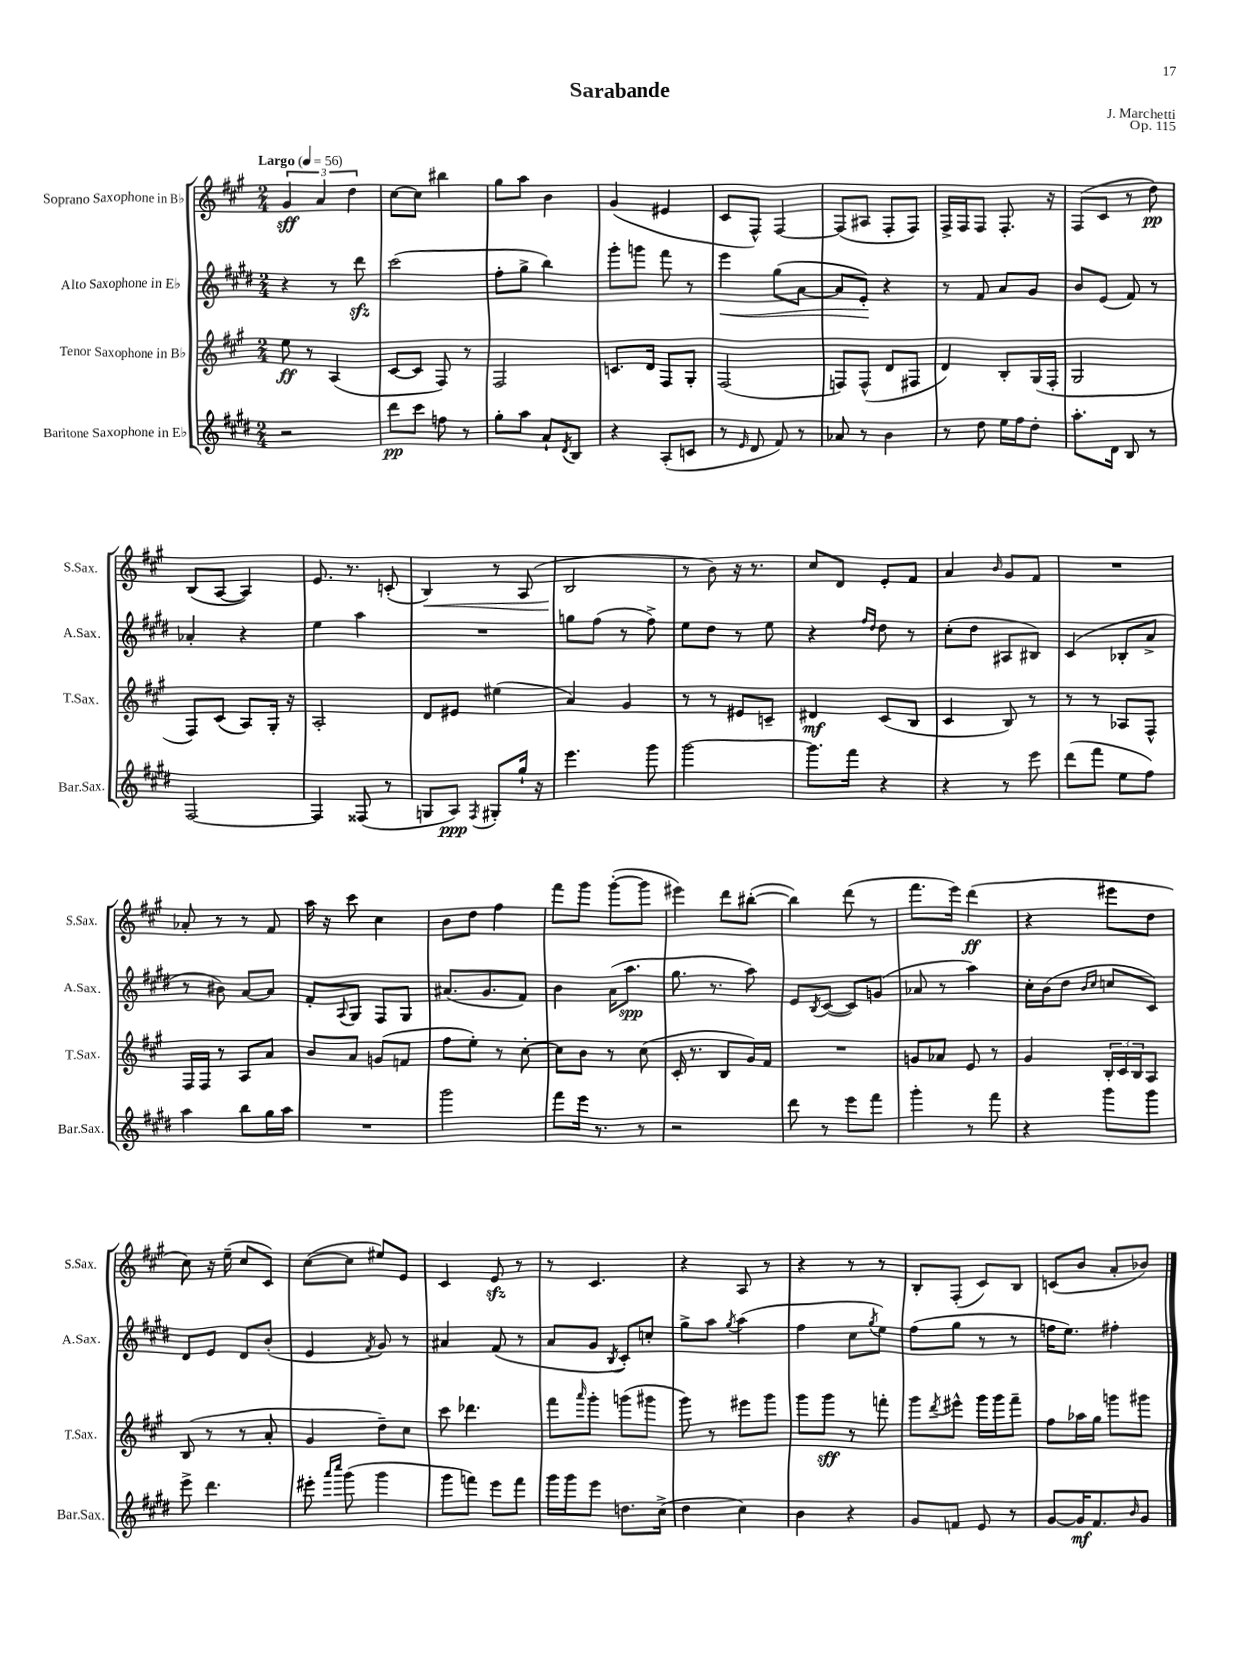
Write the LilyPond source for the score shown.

\header { title = "Sarabande" composer = "J. Marchetti" opus = "Op. 115" }
<<
\new StaffGroup <<
\new Staff = "s0" \with { instrumentName = "Soprano Saxophone in Bb" shortInstrumentName = "S.Sax." } {
    \clef treble \key a \major \numericTimeSignature \time 2/4 \tempo "Largo" 4 = 56
    \tuplet 3/2 { gis'4\sff a'4 d''4 } |
    cis''8~ cis''8 bis''4 |
    gis''8 a''8 b'4 |
    gis'4( eis'4 |
    cis'8 fis8-^) fis4~ |
    fis8( ais8 fis8-. fis8) |
    fis16-> fis16 fis8 fis8.-. r16 |
    fis8( cis'8 r8 d''8\pp) |
    b8( a8~ a4) |
    e'8. r8. c'8-.( |
    b4\<) r8 a8( |
    b2\! |
    r8 b'8) r16 r8. |
    cis''8 d'8 e'8-. fis'8 |
    a'4 \grace { b'16 } gis'8 fis'8 |
    R2 |
    aes'8-. r8 r8 fis'8 |
    a''16 r16 cis'''8 cis''4 |
    b'8 d''8 fis''4 |
    fis'''8 gis'''8 gis'''8~-.( gis'''8 |
    eis'''4) d'''8 bis''8~-.( |
    bis''4) d'''8( r8 |
    fis'''8. e'''16) d'''4\ff( |
    r4 eis'''8 d''8 |
    cis''8) r16 e''16--( cis''8 cis'8) |
    cis''8~( cis''8 eis''8) e'8 |
    cis'4 e'8\sfz r8 |
    r8 cis'4. |
    r4 a8 r8 |
    r4 r8 r8 |
    b8-. fis8-.( cis'8) b8 |
    c'8( b'8 a'8-. bes'8) \bar "|." |
}
\new Staff = "s1" \with { instrumentName = "Alto Saxophone in Eb" shortInstrumentName = "A.Sax." } {
    \clef treble \key e \major \numericTimeSignature \time 2/4
    r4 r8 dis'''8\sfz |
    cis'''2( |
    fis''8-. gis''8-> b''4) |
    gis'''8-. g'''8 fis'''8 r8 |
    e'''4\< gis''8( a'8~ |
    a'8 e'8-.\!) r4 |
    r8 fis'8 a'8 gis'8 |
    b'8 e'8( fis'8) r8 |
    aes'4-. r4 |
    e''4 a''4 |
    R2 |
    g''8 fis''8( r8 fis''8->) |
    e''8 dis''8 r8 e''8 |
    r4 \grace { fis''16 dis''16 } dis''8 r8 |
    cis''8-.( dis''8 ais8 bis8) |
    cis'4( bes8-. a'8-> |
    r8 bis'8) a'8~ a'8 |
    fis'8-. \appoggiatura { a8 } gis8 fis8 gis8 |
    ais'8.( gis'8. fis'8) |
    b'4 a'16( a''8.\spp |
    gis''8. r8. a''8) |
    e'8 \acciaccatura { b8 } cis'8~( cis'8) g'8( |
    aes'8 r8 a''4) |
    cis''16-. b'16( dis''8 \grace { b'16 cis''16 } c''8 cis'8) |
    dis'8 e'8 dis'8 b'8-.( |
    e'4 \acciaccatura { fis'8 } gis'8) r8 |
    ais'4 fis'8( r8 |
    a'8 gis'8 \acciaccatura { b8 } cis'8-.) c''8-. |
    gis''8-> a''8 \acciaccatura { gis''8 } a''4( |
    fis''4 cis''8 \acciaccatura { gis''8 } e''8) |
    fis''8( gis''8 r8 r8 |
    f''16 e''8.) fis''4-. \bar "|." |
}
\new Staff = "s2" \with { instrumentName = "Tenor Saxophone in Bb" shortInstrumentName = "T.Sax." } {
    \clef treble \key a \major \numericTimeSignature \time 2/4
    e''8\ff r8 a4( |
    cis'8~ cis'8 fis8) r8 |
    fis2 |
    c'8. d'16 fis8 gis8-. |
    fis2( |
    f8) f8-^( d'8 fis8 |
    d'4) b8-. gis16( fis16-. |
    gis2 |
    fis8) cis'8( a8) gis16-. r16 |
    a2-. |
    d'8 eis'8 eis''4( |
    a'4) gis'4 |
    r8 r8 eis'8 c'8-- |
    dis'4\mf cis'8( b8 |
    cis'4 b8) r8 |
    r8 r8 aes8 fis8-^ |
    fis16 fis16 r8 a8 a'8 |
    b'8 a'8 g'8( f'8 |
    fis''8 e''8-.) r8 cis''8~-. |
    cis''8 b'8 r8 cis''8( |
    cis'16-. r8. b8 gis'16) fis'16 |
    R2 |
    g'8 aes'8 e'8 r8 |
    gis'4 \tuplet 3/2 { b16-. cis'16 b16 } a8 |
    b8( r8 r8 a'8-. |
    gis'4 d''8--) cis''8 |
    cis'''8 des'''4. |
    fis'''8 \grace { a'''16 } gis'''8-. g'''8( gis'''8 |
    gis'''8) r8 eis'''8 gis'''8 |
    gis'''8 gis'''8\sff r8 f'''8-. |
    gis'''8 \acciaccatura { d'''8 } eis'''8-^ gis'''16 gis'''16 fis'''8-- |
    fis''8 aes''16 gis''16 g'''8 gis'''8 \bar "|." |
}
\new Staff = "s3" \with { instrumentName = "Baritone Saxophone in Eb" shortInstrumentName = "Bar.Sax." } {
    \clef treble \key e \major \numericTimeSignature \time 2/4
    r2 |
    dis'''8\pp cis'''8 f''8 r8 |
    gis''8-. a''8 a'8-! \acciaccatura { dis'8 } b8 |
    r4 a8-.( c'8 |
    r8 \grace { e'16 } dis'8 fis'8) r8 |
    aes'8 r8 b'4 |
    r8 dis''8 e''16 fis''16 dis''8-. |
    a''8.-. dis'16 b8 r8 |
    fis2~ |
    fis4 fisis8( r8 |
    g8 a8\ppp) \acciaccatura { fis8 } gis8-. gis''16-! r16 |
    e'''4. gis'''8 |
    gis'''2~ |
    gis'''8. fis'''16 r4 |
    r4 r8 e'''8 |
    dis'''8( fis'''8 e''8 fis''8) |
    a''4 b''8 gis''16 a''16 |
    R2 |
    gis'''2 |
    fis'''8 e'''16 r8. r8 |
    r2 |
    dis'''8 r8 e'''8 fis'''8 |
    gis'''4-. r8 fis'''8 |
    r4 gis'''8 gis'''8 |
    e'''8-> dis'''4. |
    eis'''8-. \grace { a'''16 cis''''16 } gis'''8( gis'''4 |
    gis'''8 f'''8) e'''8 f'''8 |
    gis'''16 gis'''16 e'''8 d''8. cis''16->( |
    dis''4 cis''4) |
    b'4 r4 |
    gis'8 f'8 e'8 r8 |
    gis'8~ gis'16\mf fis'8. \grace { b'16 } gis'8 \bar "|." |
}
>>
>>
\layout { \context { \Score \remove "Bar_number_engraver" } }
